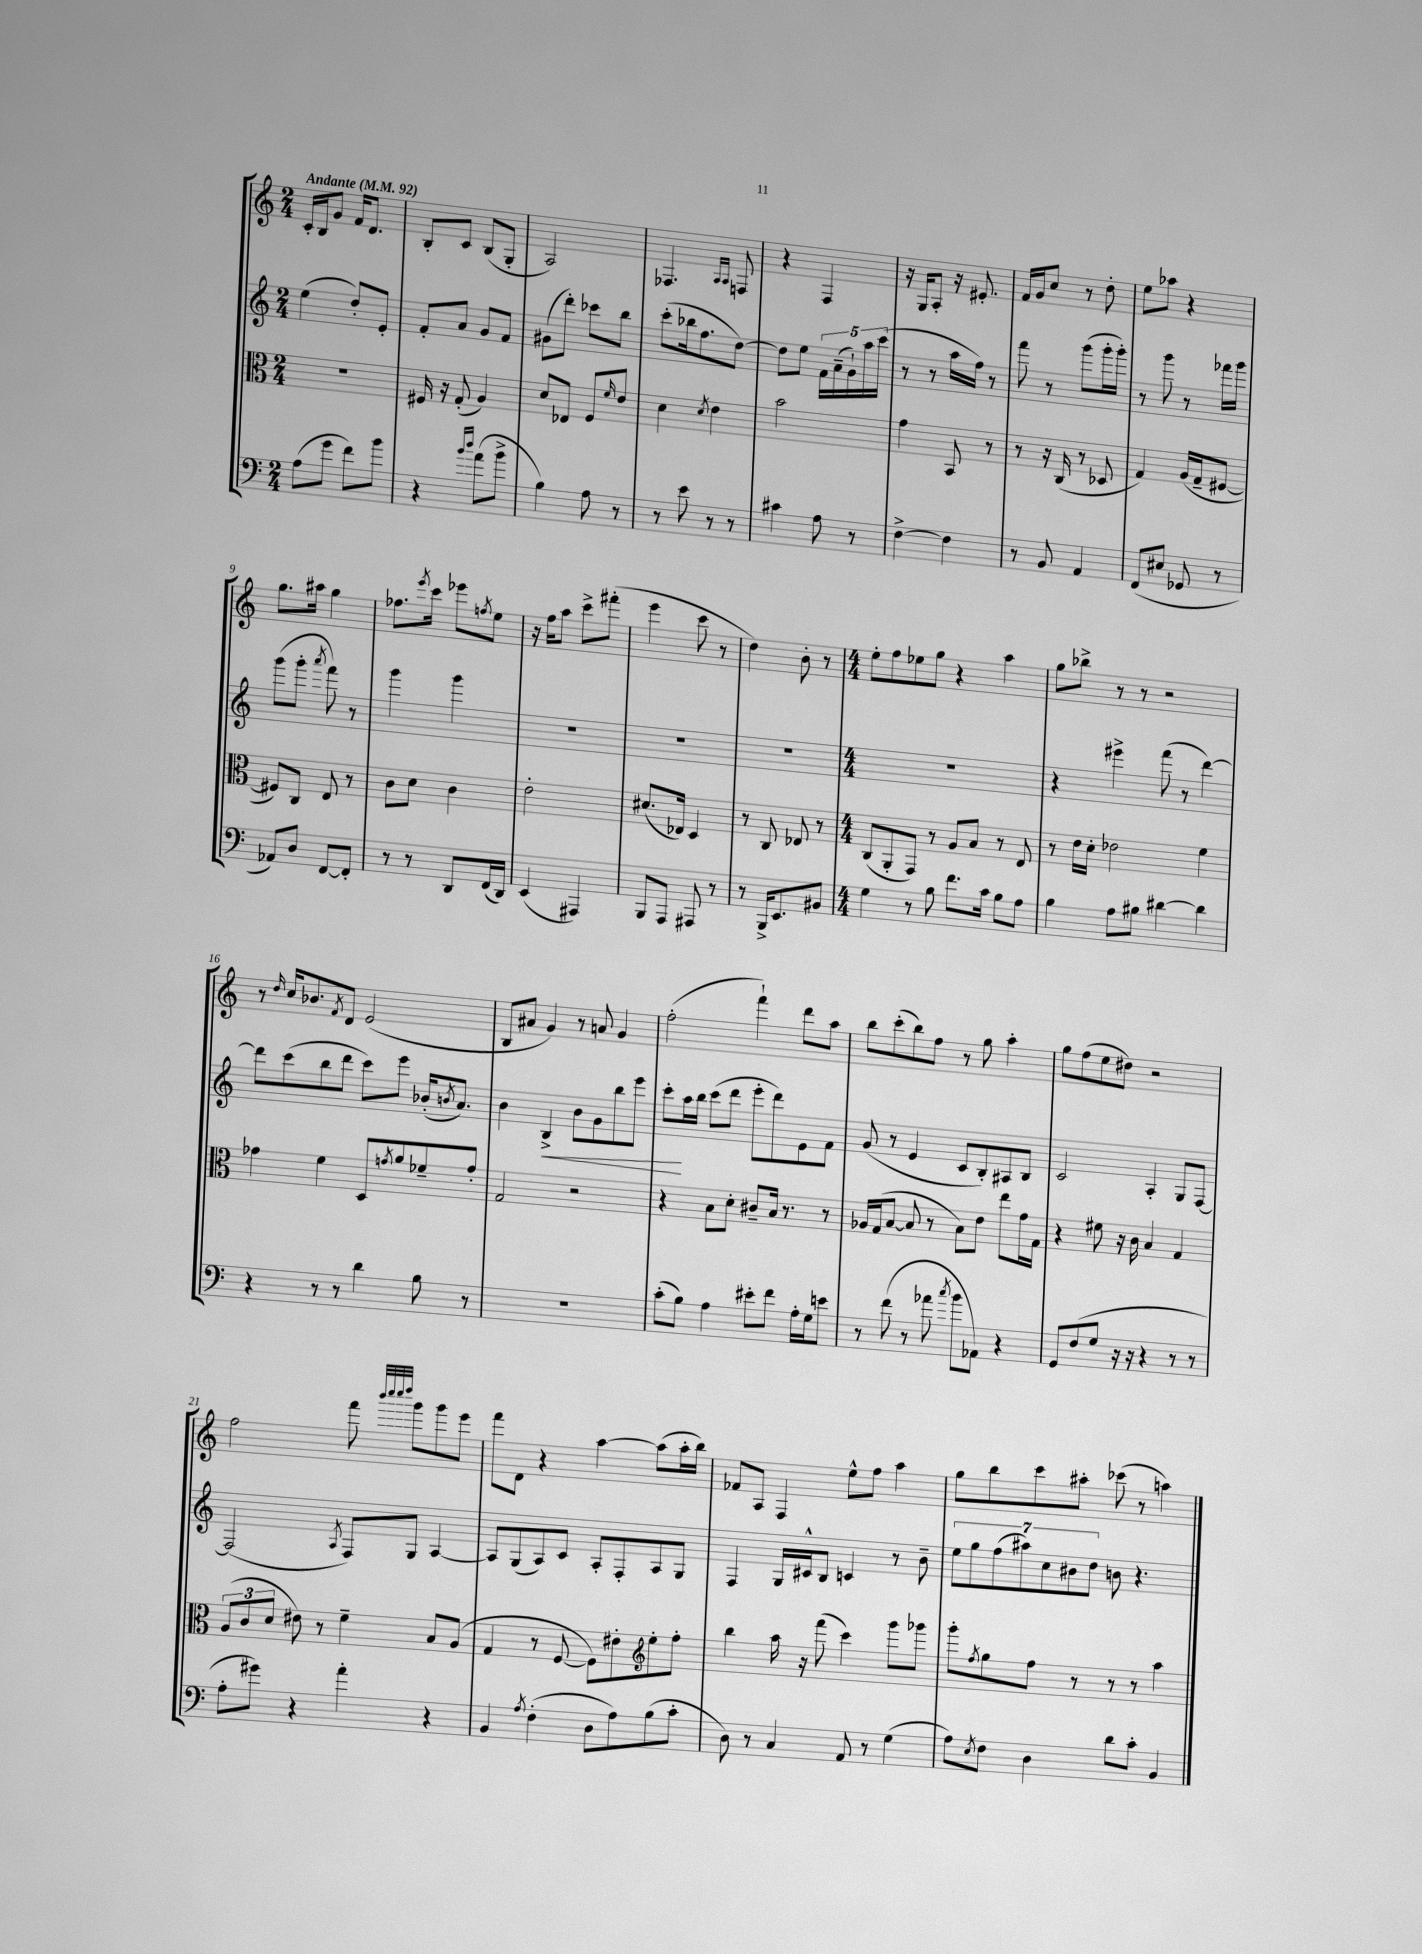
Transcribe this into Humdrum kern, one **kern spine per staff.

**kern	**kern	**kern	**dynam	**kern
*part4	*part3	*part2	*part2	*part1
*staff4	*staff3	*staff2	*staff2	*staff1
*clefF4	*clefC3	*clefG2	*	*clefG2
*k[]	*k[]	*k[]	*	*k[]
*M2/4	*M2/4	*M2/4	*	*M2/4
*MM92	*MM92	*MM92	*	*MM92
=1	=1	=1	=1	=1
!	!	!	!	!LO:TX:a:B:t=Andante
(8A\L	2r	(4ee\	.	16c'/LL
.	.	.	.	16B/J
8g\J	.	.	.	8g/J
8f\L)	.	8dd'/L)	.	16f/KL
.	.	.	.	8.d/J
8b\J	.	8e'/J	.	.
=2	=2	=2	=2	=2
4r	16F#X/	8f'/L	.	8B'/L
.	16r	.	.	.
.	(8G'/	8a/J	.	8c/J
16qqb/LL	.	.	.	.
16qqdd/JJ	.	.	.	.
(8a\L	4A/)	8g/L	.	(8B/L
8b^\J	.	8f/J	.	8G'/J
=3	=3	=3	=3	=3
4B\)	8d/L	(8g#X\L	.	2A/)
.	8E-X/J	8ddd'\J)	.	.
8A\	8F/L	8ccc-X\L	.	.
.	16qqf/	.	.	.
8r	8e/J	8bb\J	.	.
=4	=4	=4	=4	=4
8r	4d\	(8ccc'\L	.	4.F-X/
8e\	.	16bb-X\k	.	.
.	.	8.ff\	.	.
.	8qd/	.	.	.
8r	4e\	.	.	.
.	.	.	.	16qqA/LL
.	.	.	.	16qqA/JJ
8r	.	[8dd\J)	.	8Fn/
=5	=5	=5	=5	=5
4c#X\	2b\	8dd\L]	.	4r
.	.	8ee\J	.	.
8A\	.	20f\LL	.	4F/
.	.	(20a~\	.	.
.	.	20g`\)	.	.
8r	.	.	.	.
.	.	20aa\	.	.
.	.	(20ccc\JJ	.	.
=6	=6	=6	=6	=6
[4F^\	4g\	8r	.	16r
.	.	.	.	16G/KL
.	.	8r	.	8A'/J
4F\]	8BB/	16aa\LL	.	16r
.	.	16ff\JJ)	.	8.e#X'/
.	8r	8r	.	.
=7	=7	=7	=7	=7
8r	8r	8fff\	.	16f/LL
.	.	.	.	16g/J
8BB/	16r	8r	.	8cc/J
.	(16C/	.	.	.
4AA/	8r	(8ggg\L	.	8r
.	8D-X/	16ggg'\L	.	8dd'\
.	.	16ggg'\JJ)	.	.
=8	=8	=8	=8	=8
(8FF/L	4G/)	8r	.	8ee\L
8E#X/J	.	8ggg\	.	8aa-X\J
8GG-X/	(16A/LL	8r	.	4r
.	16G~/J	.	.	.
8r	[8F#X/J	16fff-X\LL	.	.
.	.	16ggg\JJ	.	.
!!LO:LB:g=z
=9	=9	=9	=9	=9
8AA-X/L)	8F#X/L])	(8ggg\L	.	8.gg\L
8D/J	8C/J	8ggg'\J	.	.
.	.	.	.	16aa#X\Jk
.	.	8qaaa/	.	.
[8FF/L	8E/	8fff\)	.	4gg\
8FF'/J]	8r	8r	.	.
=10	=10	=10	=10	=10
8r	8c\L	4ggg\	.	8.ff-X\L
8r	8d\J	.	.	.
.	.	.	.	8qeee/
.	.	.	.	16ccc\Jk
8DD/L	4c\	4ggg\	.	8eee-X\L
.	.	.	.	8qffn/
(16FF/L	.	.	.	8ee\J
16DD/JJ)	.	.	.	.
=11	=11	=11	=11	=11
(4EE/	2e'\	2r	.	16r
.	.	.	.	16ff\KL
.	.	.	.	8aa\J
4AAA#X/)	.	.	.	8ccc^\L
.	.	.	.	(8fff#X'\J
=12	=12	=12	=12	=12
8BBB/L	(8.d#X/L	2r	.	4eee\
8AAA/J	.	.	.	.
.	16E-X/Jk)	.	.	.
8AAA#X/	4D/	.	.	8ccc\
8r	.	.	.	8r
=13	=13	=13	=13	=13
8r	8r	2r	.	4dd\)
16BBB^/KL	8C/	.	.	.
8.EE/	.	.	.	.
.	8E-X/	.	.	8b'\
8BB#X/J	8r	.	.	8r
=14	=14	=14	=14	=14
*M4/4	*M4/4	*M4/4	*	*M4/4
4G\	(8C/L	1r	.	8ee'\L
.	8AA'/	.	.	8ff\
8r	8GG/J)	.	.	8ee-X\
8B\	8r	.	.	8gg\J
8.f\L	8A/L	.	.	4r
.	8B/J	.	.	.
16c\Jk	.	.	.	.
8B\L	8r	.	.	4aa\
8A\J	8E/	.	.	.
=15	=15	=15	=15	=15
4B\	8r	4r	.	8gg\L
.	16e\LL	.	.	8bb-X^\J
.	16d'\JJ	.	.	.
8A\L	2e-X\	4eee#X^\	.	8r
8B#X\J	.	.	.	8r
[4d#X\	.	(8fff\	.	2r
.	.	8r	.	.
4d#\]	4f\	[4ddd\)	.	.
!!LO:LB:g=z
=16	=16	=16	=16	=16
4r	4g-X\	8ddd\L]	.	8r
.	.	.	.	16qqdd/
.	.	(8ccc\	.	16cc/KL
.	.	.	.	8.b-X/
8r	4f\	8bb\	.	.
.	.	.	.	8qf/
8r	.	8ddd\J	.	8d/J
4d\	8D/L	8ccc\L)	.	(2e/
.	8qgn/	.	.	.
.	8a/	8eee\J	.	.
8B\	8f-X~/	(16b-X'/KL	.	.
.	.	8qbn/	.	.
.	.	8.a/J)	.	.
8r	8g'/J	.	.	.
=17	=17	=17	=17	=17
1r	2G/	4b\	.	8B/L
.	.	.	.	8a#X/J
!	!	!	!LO:HP:b	!
.	.	4B^/	<	4g/)
.	2r	8b\L	.	8r
.	.	8g\	.	8an/
.	.	8bb\	.	4g/
.	.	8eee\J	.	.
=18	=18	=18	=18	=18
(8c'\L	4r	8ccc'\L	.	(2ff'\
8B\J)	.	16aa\L	[	.
.	.	16bb\JJ	.	.
4A\	8B\L	(8ccc\L	.	.
.	8d'\J	8ddd\J	.	.
8e#X'\L	8c#X~/L	8eee'\L	.	4fff`\)
8f\J	16B/Jk	8ddd\)	.	.
.	8.r	.	.	.
16A'\LL	.	8e\	.	8ddd\L
16G\J	.	.	.	.
8en\J	8r	8f\J	.	8aa\J
=19	=19	=19	=19	=19
8r	16A-X/LL	(8g/	.	8bb\L
.	(16G/J	.	.	.
(8f\	[8B/J	8r	.	(8ccc'\
8r	8B/]	4e/	.	8bb\)
8a-X\	8r	.	.	8ff\J
8qcc/	.	.	.	.
8b\L	8B\L)	8c/L	.	8r
8AA-X\J)	8e\J	8B'/)	.	8gg\
4r	8ee\L	8A#X/	.	4aa'\
.	16g\L	8B/J	.	.
.	16G\JJ	.	.	.
=20	=20	=20	=20	=20
8GG/L	4r	2c/	.	8gg\L
(8F/	.	.	.	(8ff\
8G/J	8f#X\	.	.	8ee\
16r	16r	.	.	8dd#X\J)
16r	16c\	.	.	.
4r	4B/	4A'/	.	2r
8r	4G/	8G/L	.	.
8r	.	[8F/J	.	.
!!LO:LB:g=z
=21	=21	=21	=21	=21
8A'\L	(12A/L	(2F/]	.	2ff\
.	12c/	.	.	.
8g#X\J)	.	.	.	.
.	12d/J	.	.	.
4r	8e#X\)	.	.	.
.	8r	.	.	.
.	.	8qA/	.	.
4a'\	4f~\	8F/L)	.	8fff\
.	.	.	.	32qqbbb/LLL
.	.	.	.	32qqcccc/
.	.	.	.	32qqcccc/
.	.	.	.	32qqdddd/JJJ
.	.	8G/J	.	8ggg\L
4r	8B/L	[4A/	.	8ggg\
.	(8A/J	.	.	8eee\J
=22	=22	=22	=22	=22
4BB/	4G/	8A/L]	.	8fff\L
.	.	(8G/	.	8d\J
8qA/	.	.	.	.
(4F'\	8r	8A/)	.	4r
.	[8F/	8c/J	.	.
8D\L	8F\L])	8A'/L	.	[4aa\
8A\)	8e#X'\	8F'/	.	.
(8B\	8ee'\	8A/	.	(8aa\L]
8c'\J	8ff'\J	8G/J	.	16aa'\L
.	.	.	.	16bb\JJ)
=23	=23	=23	=23	=23
*	*clefG2	*	*	*
8D\)	4bb\	4F/	.	8f-X/L
8r	.	.	.	8A/J
4C/	16aa\	16G/LL	.	4F/
.	16r	16c#X^^/J	.	.
.	(8fff\	8B/J	.	.
8AA/	4ccc\)	4cn/	.	8ee^^\L
8r	.	.	.	8ff\J
(4G\	8ggg\L	8r	.	4aa\
.	8ggg-X\J	8b~\	.	.
=24	=24	=24	=24	=24
8A\L)	8ggg'\L	14ee\L	.	8gg\L
.	.	14gg\	.	.
8qE/	8qff/	.	.	.
8F\J	8gg\	.	.	8bb\
.	.	(14ff\	.	.
.	.	14aa#X\)	.	.
4D\	8ff\J	.	.	8ccc\
.	.	14cc\	.	.
.	.	14b#X\	.	.
.	8r	.	.	8aa#X'\J
.	.	14dd\J	.	.
8d\L	8r	8bn\	.	(8ccc-X\
8c'\J	8r	4.r	.	8r
4BB/	4aa\	.	.	4aan\)
==	==	==	==	==
*-	*-	*-	*-	*-
